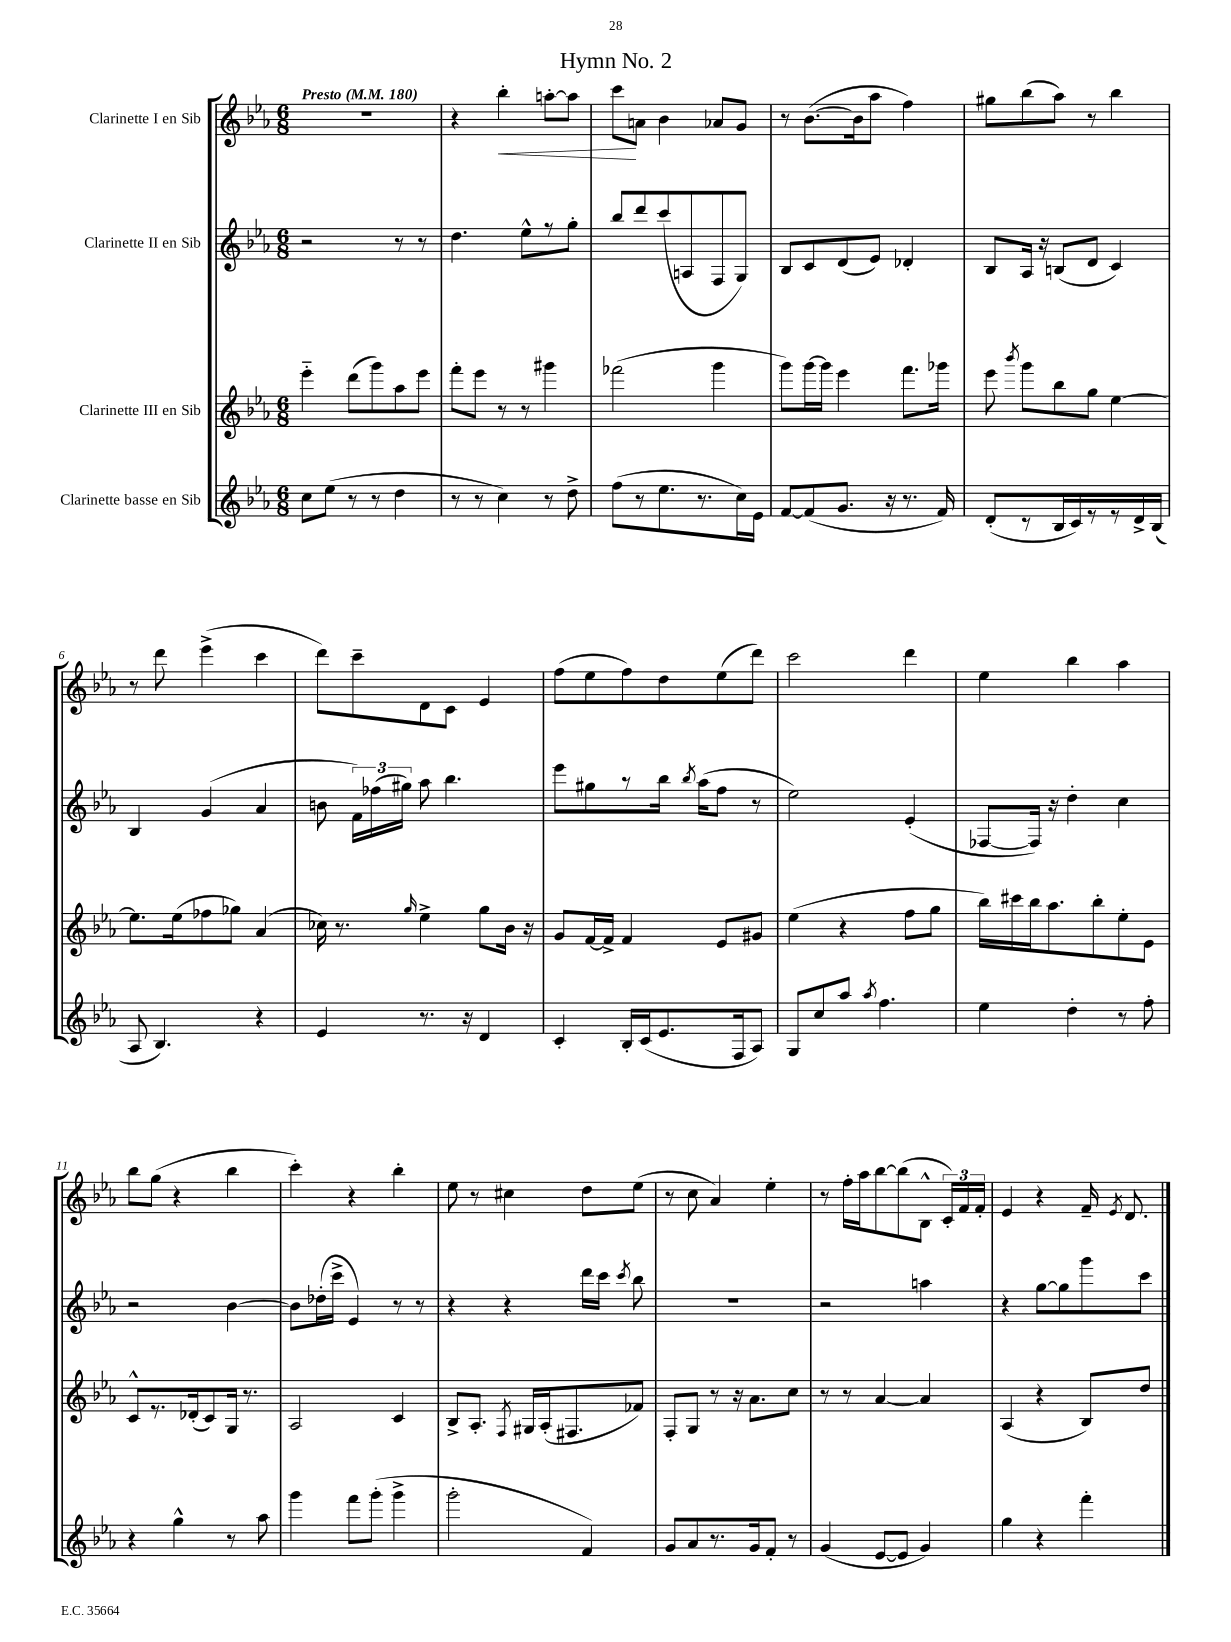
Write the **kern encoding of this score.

**kern	**kern	**kern	**kern
*staff4	*staff3	*staff2	*staff1
*clefG2	*clefG2	*clefG2	*clefG2
*k[b-e-a-]	*k[b-e-a-]	*k[b-e-a-]	*k[b-e-a-]
*M6/8	*M6/8	*M6/8	*M6/8
*MM180	*MM180	*MM180	*MM180
8cc	4eee-'~	2r	2.r
(8ee-	.	.	.
8r	(8ddd	.	.
8r	8ggg)	.	.
4dd	8aa-	8r	.
.	8eee-	8r	.
=	=	=	=
8r	8fff'	4.dd	4r
8r	8eee-	.	.
4cc)	8r	.	4bb-'
.	8r	8ee-^^	.
8r	4ggg#	8r	[8aa'
8dd^	.	8gg'	8aa]
=	=	=	=
(8ff	(2fff-	8bb-	8ccc
8r	.	8ddd	8a
8.ee-	.	(8ccc	4b-
.	.	8A	.
8.r	.	.	.
.	4ggg	8F	8a-
16cc)	.	8G)	8g
16e-	.	.	.
=	=	=	=
[8f	8ggg)	8B-	8r
(8f]	[16ggg	8c	([8.b-
.	16ggg]	.	.
8.g	4eee-	(8d	.
.	.	.	16b-]
.	.	8e-)	8aa-
16r	.	.	.
8.r	8.fff	4d-'	4ff)
16f)	16ggg-	.	.
=	=	=	=
(8d'	8eee-	8B-	8gg#
.	8qbbb-	.	.
8r	8ggg	16A-	(8bb-
.	.	16r	.
16B-	8bb-	(8B	8aa-)
16c)	.	.	.
8r	8gg	8d	8r
8r	[4ee-	4c)	4bb-
16d^	.	.	.
(16B-	.	.	.
=	=	=	=
8A-	8.ee-]	4B-	8r
4.B-)	.	.	8ddd
.	(16ee-	.	.
.	8ff-	(4g	(4eee-^
.	8gg-)	.	.
4r	(4a-	4a-	4ccc
=	=	=	=
4e-	16cc-)	8b	8ddd)
.	8.r	.	.
.	.	24f)	8ccc~
.	.	(24ff-	.
.	.	24gg#)	.
.	16qqgg	.	.
8.r	4ee-^	8aa-	8d
.	.	4.bb-	8c
16r	.	.	.
4d	8gg	.	4e-
.	16b-	.	.
.	16r	.	.
=	=	=	=
4c'	8g	8eee-	(8ff
.	[16f	8gg#	8ee-
.	16f^]	.	.
16B-'	4f	8r	8ff)
(16c	.	.	.
8.e-	.	16bb-	8dd
.	.	8qbb-	.
.	.	(16aa-	.
.	8e-	8ff	(8ee-
16F	.	.	.
8A-)	8g#	8r	8ddd)
=	=	=	=
8G	(4ee-	2ee-)	2ccc
8cc	.	.	.
8aa-	4r	.	.
8qaa-	.	.	.
4.ff	.	.	.
.	8ff	(4e-'	4ddd
.	8gg	.	.
=	=	=	=
4ee-	16bb-)	[8F-	4ee-
.	16ccc#	.	.
.	16bb-	16F-])	.
.	8.aa-	16r	.
4dd'	.	4dd'	4bb-
.	8bb-'	.	.
8r	8ee-'	4cc	4aa-
8ff'	8e-	.	.
=	=	=	=
4r	8c^^	2r	8bb-
.	8.r	.	(8gg
4gg^^	.	.	4r
.	(16d-'	.	.
.	8c)	.	.
8r	16G	[4b-	4bb-
.	8.r	.	.
8aa-	.	.	.
=	=	=	=
4ggg	2A-	8b-]	4ccc')
.	.	(16dd-'	.
.	.	16ccc^	.
8fff	.	4e-)	4r
(8ggg'	.	.	.
4ggg^	4c	8r	4bb-'
.	.	8r	.
=	=	=	=
2ggg'	8B-^	4r	8ee-
.	8.A-'	.	8r
.	.	4r	4cc#
.	8qF	.	.
.	16G#	.	.
.	(16A-'	.	.
.	8.F#	.	.
4f)	.	16ddd	8dd
.	.	16ccc	.
.	.	8qccc	.
.	8f-)	8bb-	(8ee-
=	=	=	=
8g	8F'	2.r	8r
8a-	8G	.	8cc
8.r	8r	.	4a-)
.	16r	.	.
16g	8.a-	.	.
8f'	.	.	4ee-'
8r	8cc	.	.
=	=	=	=
(4g	8r	2r	8r
.	8r	.	16ff'
.	.	.	16aa-
[8e-	[4a-	.	[8bb-
8e-]	.	.	(8bb-]
4g)	4a-]	4aa	8B-^^
.	.	.	24c')
.	.	.	24f
.	.	.	24f'
=	=	=	=
4gg	(4A-	4r	4e-
4r	4r	[8gg	4r
.	.	8gg]	.
4fff'	8B-)	8ggg	16f~
.	.	.	8qe-
.	.	.	8.d
.	8dd	8ccc	.
==	==	==	==
*-	*-	*-	*-
